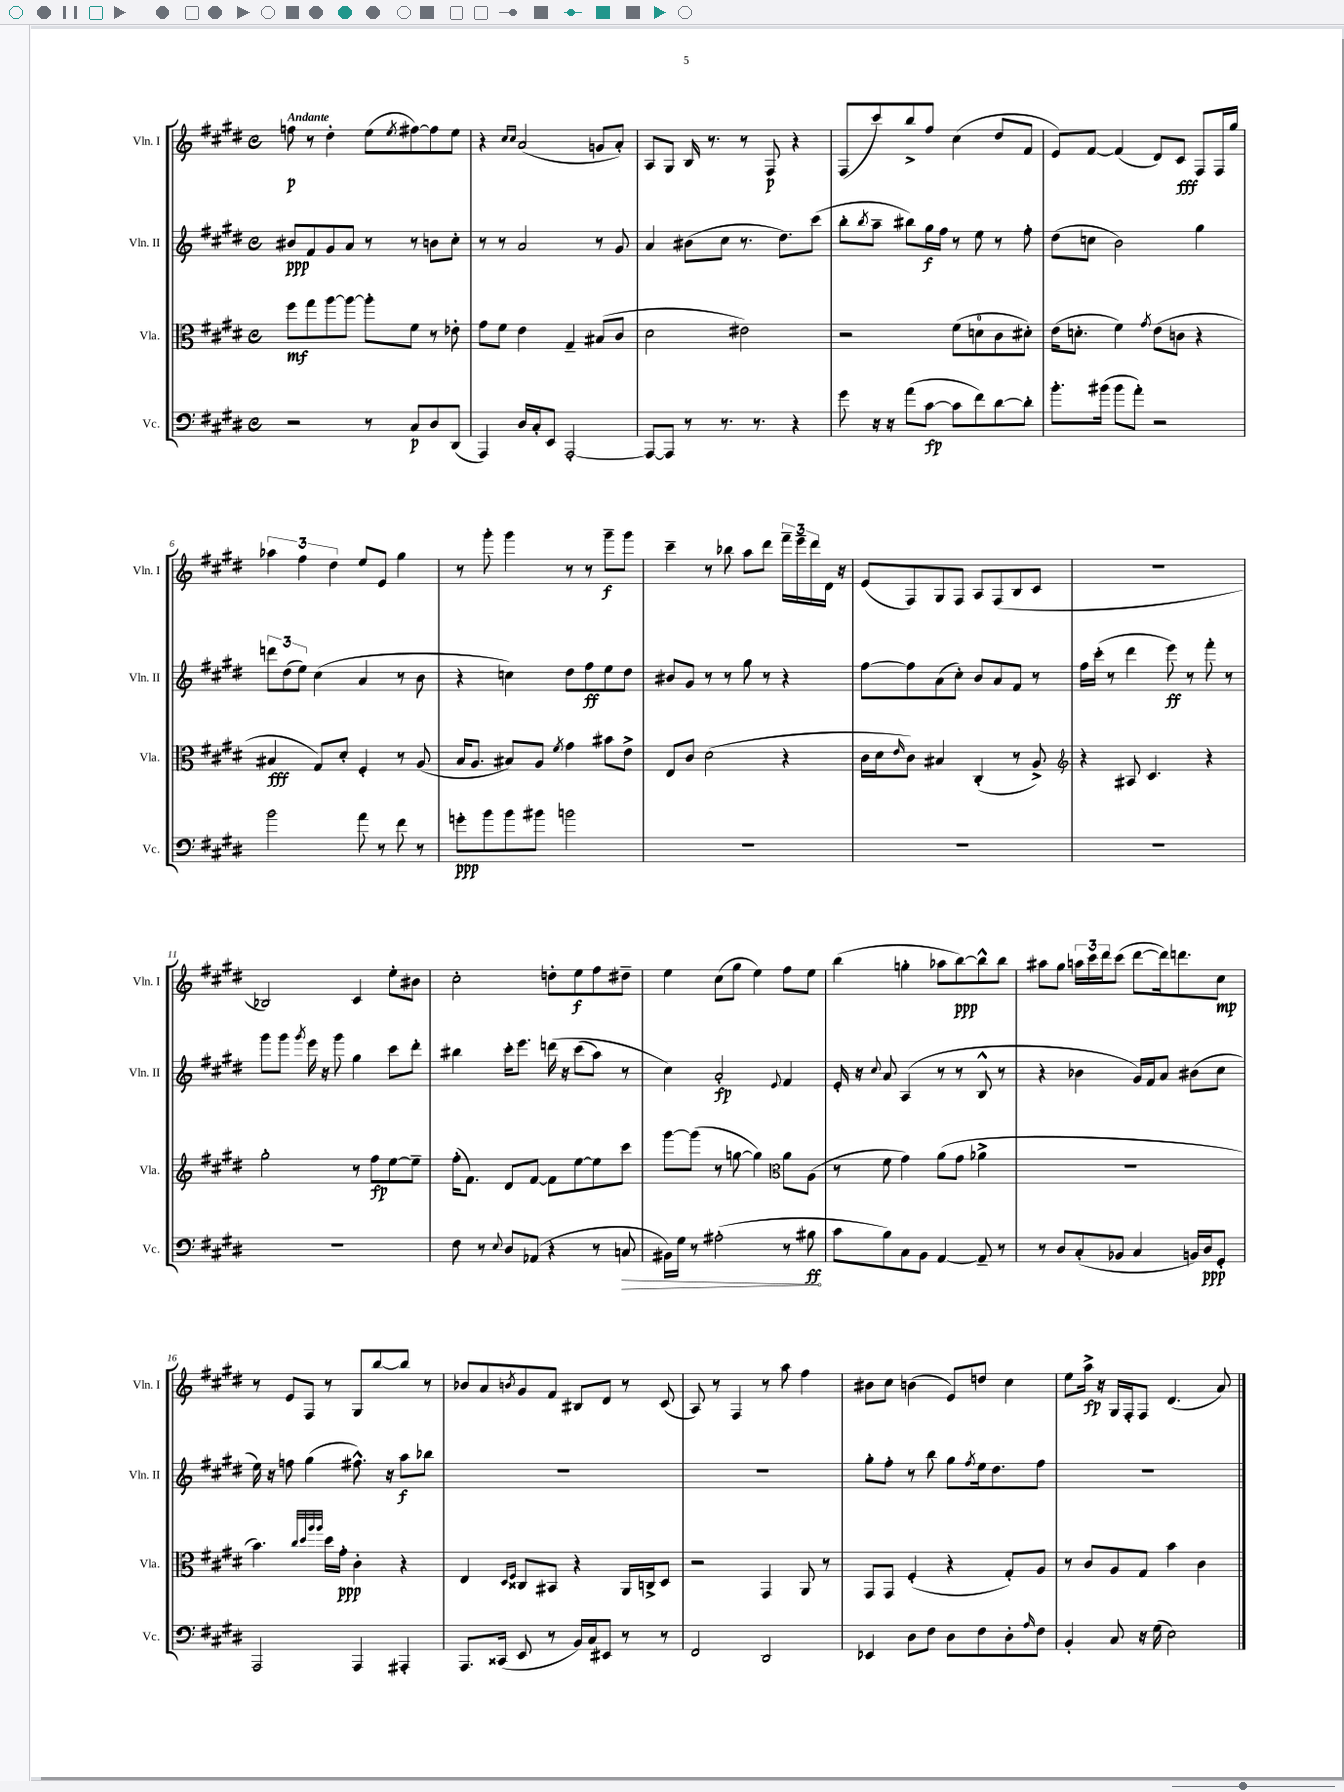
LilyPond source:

<<
\new StaffGroup <<
\new Staff = "s0" \with { instrumentName = "Vln. I" shortInstrumentName = "Vln. I" } {
    \clef treble \key e \major \defaultTimeSignature \time 4/4 \tempo "Andante"
    f''8\p r8 dis''4-. e''8( \acciaccatura { e''8 } fis''8~) fis''8 e''8 |
    r4 \grace { cis''16 cis''16 } a'2( g'8 a'8-.) |
    a8 gis8 b16 r8. r8 fis8\p r4 |
    fis8( cis'''8) b''8-> fis''8 cis''4( dis''8 fis'8 |
    e'8) fis'8~ fis'4( dis'8) cis'8\fff fis8 fis16 gis''16 |
    \tuplet 3/2 { aes''4 fis''4 dis''4 } e''8 e'8 gis''4 |
    r8 gis'''8-. gis'''4 r8 r8 gis'''8--\f gis'''8 |
    cis'''4-- r8 bes''8 a''8 dis'''8 \tuplet 3/2 { fis'''16-- e'''16-- dis'''16 } dis'16 r16 |
    e'8( fis8) gis8 fis8 a8 fis8( b8 cis'8 |
    R1 |
    bes2) cis'4 e''8-. bis'8 |
    cis''2-. d''8-. e''8\f fis''8 dis''8-- |
    e''4 cis''8( gis''8 e''4) fis''8 e''8 |
    b''4( g''4-. aes''8 b''8~\ppp) b''8-^ b''8 |
    ais''8 gis''8 \tuplet 3/2 { a''16 cis'''16 dis'''16 } cis'''8( dis'''8~ dis'''16) d'''8. cis''8\mp |
    r8 e'8 fis8 r8 gis8 b''8~ b''8 r8 |
    bes'8 a'8 \acciaccatura { b'8 } gis'8 fis'8 bis8 dis'8 r8 cis'8( |
    a8) r8 fis4 r8 a''8 fis''4 |
    bis'8 cis''8 b'4( e'8) d''8 cis''4 |
    e''8 a''16->\fp r16 gis16 fis16-. fis8 dis'4.( a'8) \bar "|." |
}
\new Staff = "s1" \with { instrumentName = "Vln. II" shortInstrumentName = "Vln. II" } {
    \clef treble \key e \major \defaultTimeSignature \time 4/4
    bis'8\ppp fis'8 gis'8 a'8 r8 r8 b'8 cis''8-. |
    r8 r8 a'2 r8 gis'8 |
    a'4 bis'8( cis''8 r8. dis''8.) cis'''8( |
    b''8-. \acciaccatura { b''8 } a''8-- bis''8) gis''16\f fis''16 r8 e''8 r8 fis''8-. |
    dis''8( c''8 b'2) gis''4 |
    \tuplet 3/2 { d'''8 dis''8( e''8) } cis''4( a'4 r8 b'8 |
    r4 c''4) dis''8 fis''8\ff e''8 dis''8 |
    bis'8 gis'8 r8 r8 gis''8 r8 r4 |
    fis''8~ fis''8 a'8( cis''8-.) b'8 a'8 fis'8 r8 |
    fis''16 cis'''16-.( r8 dis'''4 e'''8\ff) r8 fis'''8-. r8 |
    gis'''8 gis'''8 \acciaccatura { gis'''8 } e'''16 r16 gis'''8 gis''4 cis'''8 dis'''8-. |
    bis''4 cis'''16-. e'''8. d'''16\( r16 cis'''8( a''8) r8 |
    cis''4\) a'2-.\fp \appoggiatura { e'8 } fis'4 |
    e'16-. r16 \appoggiatura { cis''8 } a'8 a4( r8 r8 b8-^ r8 |
    r4 bes'4 gis'16) fis'16 a'8 bis'8( cis''8 |
    e''16) r16 f''8 gis''4( fis''8.-^) r16 a''8\f bes''8 |
    R1 |
    R1 |
    gis''8-. fis''8-. r8 b''8 gis''8 \acciaccatura { fis''8 } e''16 dis''8. fis''8 |
    R1 \bar "|." |
}
\new Staff = "s2" \with { instrumentName = "Vla." shortInstrumentName = "Vla." } {
    \clef alto \key e \major \defaultTimeSignature \time 4/4
    fis''8\mf gis''8 a''8~ a''8~ a''8-. fis'8 r8 ees'8-. |
    gis'8 fis'8 e'4 gis4-- bis8( cis'8 |
    dis'2 eis'2) |
    r2 fis'8( d'8-0 cis'8 dis'8-.) |
    e'16( d'8.-. fis'4) \acciaccatura { gis'8 } e'8( c'8 r4 |
    bis4\fff gis8) dis'8-. fis4-. r8 a8( |
    b16 a8. bis8) a8 \acciaccatura { fis'8 } gis'4 bis'8 e'8-> |
    e8 cis'8 dis'2( r4 |
    cis'16 dis'16 \grace { e'16 } cis'8) bis4 cis4-.( r8 a8->) |
    \clef treble r4 ais8 cis'4. r4 |
    gis''2-. r8 fis''8\fp e''8~ e''8-- |
    fis''16-.( fis'8.) dis'8 fis'8~ fis'8 e''8~ e''8 cis'''8 |
    gis'''8~ gis'''8( r8 g''8~ g''4) \clef alto a'8 a8( |
    r8 fis'8 gis'4) a'8( gis'8 aes'4-> |
    R1 |
    b'4.) \grace { cis''32 dis''32 a''32 a''32 } dis''16 gis'16-.\ppp cis'4-. r4 |
    e4 \grace { dis16 fis16 } cisis8 bis,8 r4 a,16 c16-> dis8 |
    r2 gis,4 a,8 r8 |
    gis,8 gis,8 fis4-.( r4 gis8-.) a8 |
    r8 cis'8 a8 gis8 b'4 cis'4 \bar "|." |
}
\new Staff = "s3" \with { instrumentName = "Vc." shortInstrumentName = "Vc." } {
    \clef bass \key e \major \defaultTimeSignature \time 4/4
    r2 r8 cis8\p dis8 dis,8( |
    a,,4) dis16 cis16-. e,8 a,,2~-. |
    a,,8~ a,,8 r8 r8. r8. r4 |
    gis'8 r16 r16 a'8( cis'8~\fp cis'8 fis'8) dis'8~ dis'8-. |
    b'8.-. bis'16( bis'8 a'8-.) r2 |
    b'2 a'8 r8 fis'8 r8 |
    g'8-.\ppp b'8 b'8 bis'8 b'2 |
    R1 |
    R1 |
    R1 |
    R1 |
    fis8 r8 \appoggiatura { e8 } dis8 aes,8( r4 r8 \once \override Hairpin.circled-tip = ##t c8\> |
    bis,16) gis16 r8 ais2-.( r8 bis8\ff\! |
    cis'8 b8) cis8 b,8 a,4~ a,8-- r8 |
    r8 dis8 cis8-.( bes,8 cis4 b,16) dis16\ppp gis,8-. |
    a,,2 a,,4 ais,,4-. |
    a,,8. cisis,16( e,8 r8 b,16) cis16 eis,8 r8 r8 |
    fis,2 dis,2 |
    ees,4 dis8 fis8 dis8 fis8 dis8-. \grace { a16 } fis8 |
    b,4-. cis8 r16 gis16( e2) \bar "|." |
}
>>
>>
